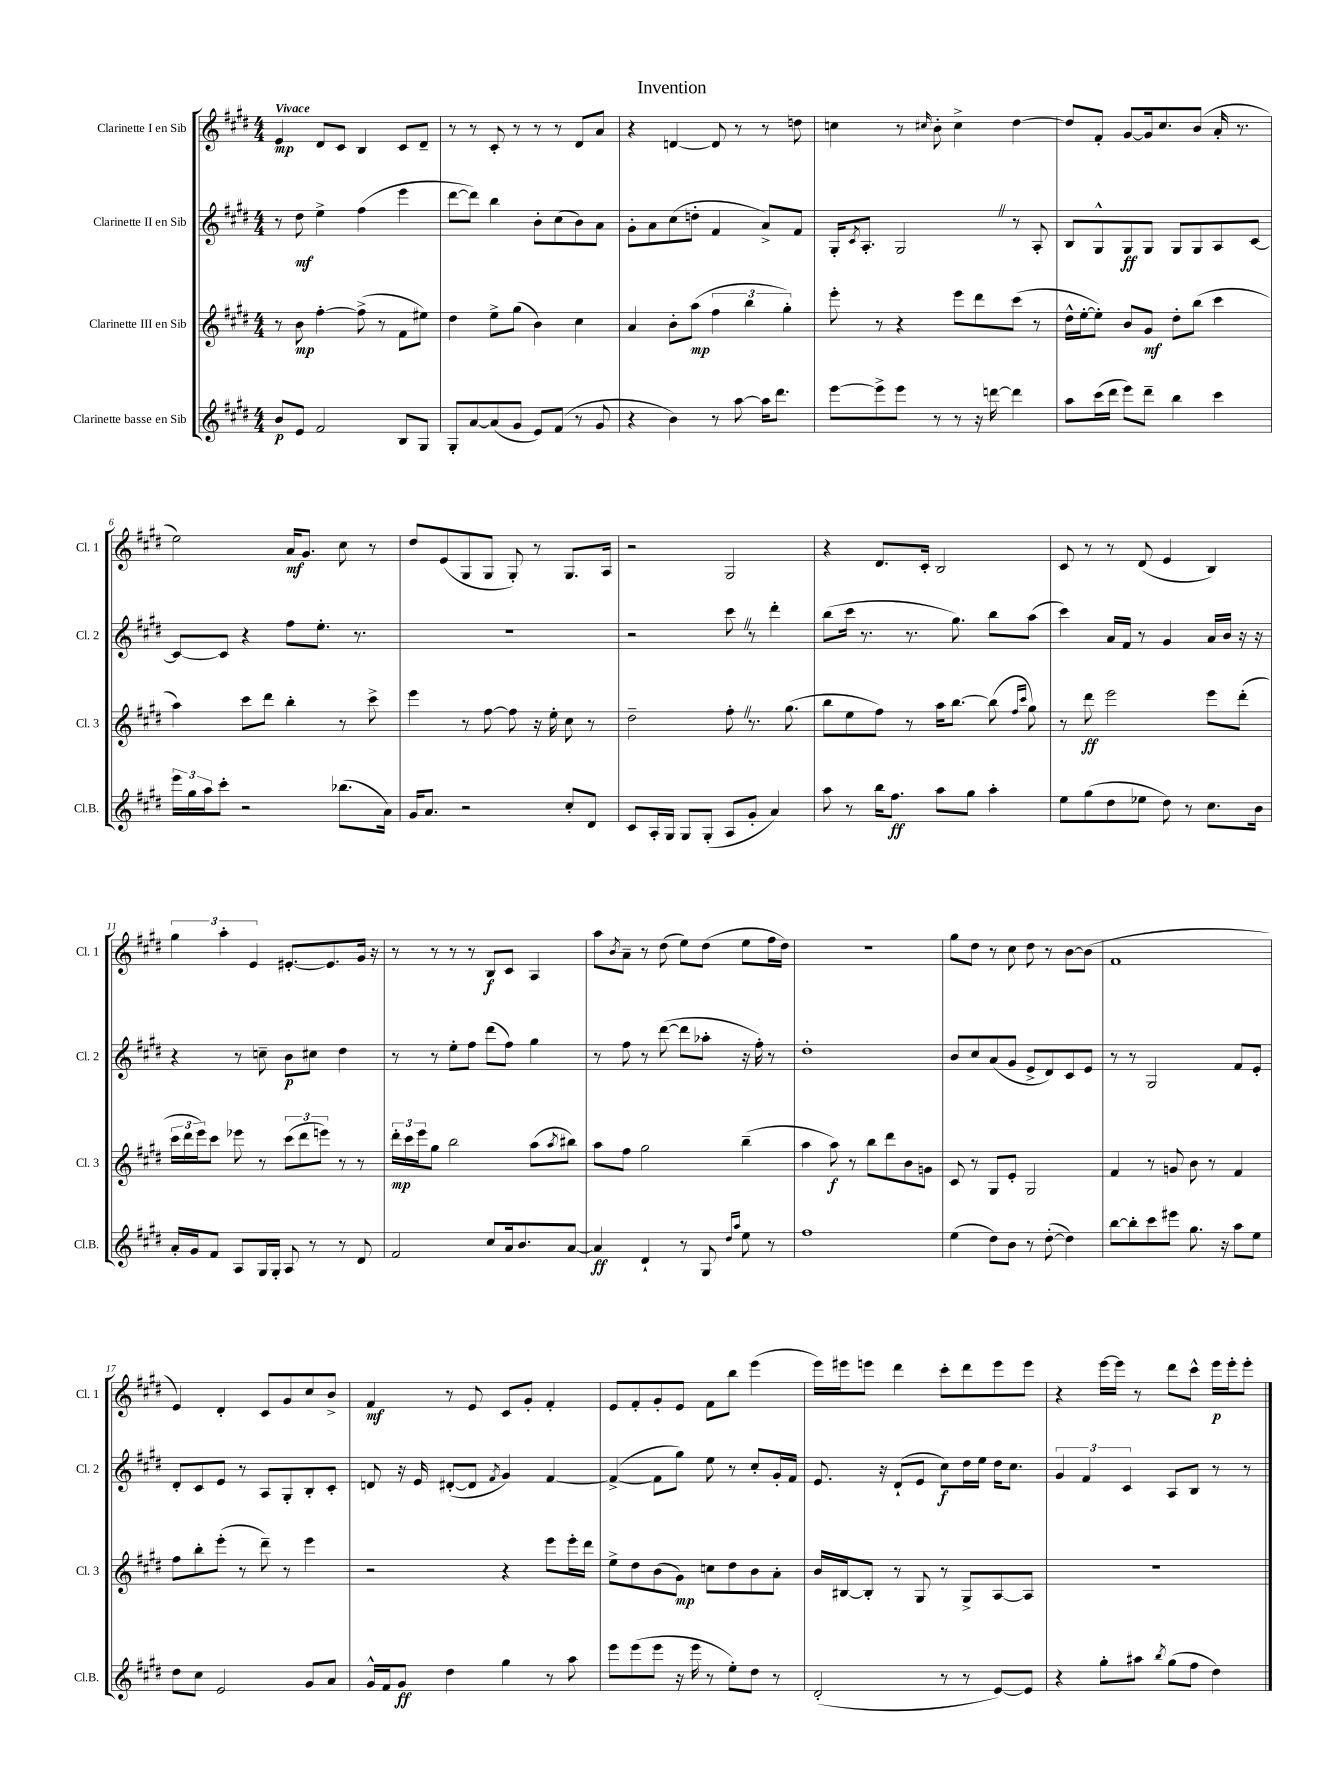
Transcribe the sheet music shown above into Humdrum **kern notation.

**kern	**dynam	**kern	**dynam	**kern	**dynam	**kern	**dynam
*part4	*part4	*part3	*part3	*part2	*part2	*part1	*part1
*staff4	*staff4	*staff3	*staff3	*staff2	*staff2	*staff1	*staff1
*I"Clarinette basse en Sib	*	*I"Clarinette III en Sib	*	*I"Clarinette II en Sib	*	*I"Clarinette I en Sib	*
*I'Cl.B.	*	*I'Cl. 3	*	*I'Cl. 2	*	*I'Cl. 1	*
*clefG2	*	*clefG2	*	*clefG2	*	*clefG2	*
*k[f#c#g#d#]	*	*k[f#c#g#d#]	*	*k[f#c#g#d#]	*	*k[f#c#g#d#]	*
*M4/4	*	*M4/4	*	*M4/4	*	*M4/4	*
=1	=1	=1	=1	=1	=1	=1	=1
!	!	!	!	!	!	!LO:TX:a:B:t=Vivace	!
8b/L	p	8r	.	8r	.	4e/	mp
8e/J	.	8b\	mp	8dd#\	mf	.	.
2f#/	.	[4ff#'\	.	4ee^\	.	8d#/L	.
.	.	.	.	.	.	8c#/J	.
.	.	(8ff#^\]	.	(4ff#\	.	4B/	.
.	.	8r	.	.	.	.	.
8B/L	.	8f#\L	.	4eee\	.	8c#/L	.
8G#/J	.	8ee#X\J)	.	.	.	8d#~/J	.
=2	=2	=2	=2	=2	=2	=2	=2
8G#'/L	.	4dd#\	.	[8ddd#\L	.	8r	.
[8a/	.	.	.	8ddd#\J])	.	8r	.
(8a/]	.	8ee^\L	.	4bb\	.	8c#'/	.
8g#/J	.	(8gg#\J	.	.	.	8r	.
8e/L)	.	4b\)	.	8b'\L	.	8r	.
(8f#/J	.	.	.	(8cc#\	.	8r	.
8r	.	4cc#\	.	8b\)	.	8d#/L	.
8g#/	.	.	.	8a\J	.	8a/J	.
=3	=3	=3	=3	=3	=3	=3	=3
4r	.	4a/	.	8g#'\L	.	4r	.
.	.	.	.	8a\	.	.	.
4b\)	.	8b'\L	.	(8cc#\	.	[4dn/	.
.	.	(8aa\J	mp	8ddn'\J	.	.	.
8r	.	6ff#\	.	4f#/	.	8d/]	.
[8aa\	.	.	.	.	.	8r	.
.	.	6bb\	.	.	.	.	.
16aa\KL]	.	.	.	8a^/L)	.	8r	.
8.ddd#\J	.	.	.	.	.	.	.
.	.	6gg#'\)	.	.	.	.	.
.	.	.	.	8f#/J	.	8ddn\	.
=4	=4	=4	=4	=4	=4	=4	=4
[8eee\L	.	8eee'\	.	16G#'/KL	.	4ccn\	.
.	.	.	.	8qc#/	.	.	.
.	.	.	.	8.A'/J	.	.	.
8eee^\]	.	8r	.	.	.	.	.
8eee\J	.	4r	.	2G#Z/	.	8r	.
.	.	.	.	.	.	16qqcc#X/	.
8r	.	.	.	.	.	8b'\	.
8r	.	8eee\L	.	.	.	4cc#^\	.
16r	.	8ddd#\	.	.	.	.	.
[16dddn\	.	.	.	.	.	.	.
4ddd\]	.	(8ccc#\J	.	8r	.	[4dd#\	.
.	.	8r	.	8A'/	.	.	.
=5	=5	=5	=5	=5	=5	=5	=5
8aa\L	.	16dd#^^\LL	.	8B/L	.	8dd#/L]	.
.	.	[16ee'\J	.	.	.	.	.
(16ccc#\L	.	8ee'\J])	.	8G#^^/	.	8f#'/J	.
16ddd#\JJ	.	.	.	.	.	.	.
8eee\L)	.	8b/L	.	8G#/	ff	[8g#/L	.
8ddd#~\J	.	8g#/J	mf	8G#/J	.	16g#/k]	.
.	.	.	.	.	.	8.cc#/	.
4bb\	.	8dd#'\L	.	8G#/L	.	.	.
.	.	(8bb\J	.	8G#/	.	(8b/J	.
4ccc#\	.	4ccc#\	.	8A/	.	16a'/	.
.	.	.	.	.	.	8.r	.
.	.	.	.	[8c#/J	.	.	.
!!LO:LB:g=z
=6	=6	=6	=6	=6	=6	=6	=6
24eee\LL	.	4aa\)	.	8c#/L_	.	2ee\)	.
24gg#\	.	.	.	.	.	.	.
24aa\J	.	.	.	.	.	.	.
8ccc#'\J	.	.	.	8c#/J]	.	.	.
2r	.	8ccc#\L	.	4r	.	.	.
.	.	8ddd#\J	.	.	.	.	.
.	.	4bb'\	.	8ff#\L	.	16a/KL	mf
.	.	.	.	.	.	8.g#/J	.
.	.	.	.	8.ee'\J	.	.	.
(8.bb-X\L	.	8r	.	.	.	8cc#\	.
.	.	.	.	8.r	.	.	.
.	.	8ccc#^\	.	.	.	8r	.
16a\Jk)	.	.	.	.	.	.	.
=7	=7	=7	=7	=7	=7	=7	=7
16g#/KL	.	4eee\	.	1r	.	8dd#/L	.
8.a/J	.	.	.	.	.	.	.
.	.	.	.	.	.	(8e/	.
2r	.	8r	.	.	.	8G#/	.
.	.	[8ff#\	.	.	.	8G#/J	.
.	.	8ff#\]	.	.	.	8G#'/)	.
.	.	16r	.	.	.	8r	.
.	.	16ee'\	.	.	.	.	.
8cc#'/L	.	8cc#\	.	.	.	8.G#/L	.
8d#/J	.	8r	.	.	.	.	.
.	.	.	.	.	.	16A/Jk	.
=8	=8	=8	=8	=8	=8	=8	=8
8c#/L	.	2dd#~\	.	2r	.	2r	.
16A'/L	.	.	.	.	.	.	.
16G#/JJ	.	.	.	.	.	.	.
8G#/L	.	.	.	.	.	.	.
(8G#'/J	.	.	.	.	.	.	.
8A/L	.	8ff#'Z\	.	8ccc#Z\	.	2G#/	.
8g#'/J	.	8.r	.	8r	.	.	.
4a/)	.	.	.	4ddd#'\	.	.	.
.	.	(8.gg#\	.	.	.	.	.
=9	=9	=9	=9	=9	=9	=9	=9
8aa\	.	8bb\L	.	(8bb\L	.	4r	.
8r	.	8ee\	.	16ccc#\Jk	.	.	.
.	.	.	.	8.r	.	.	.
16bb\KL	.	8ff#\J)	.	.	.	8.d#/L	.
8.ff#\J	ff	.	.	.	.	.	.
.	.	8r	.	8.r	.	.	.
.	.	.	.	.	.	16c#'/Jk	.
8aa\L	.	16aa\KL	.	.	.	2B/	.
.	.	[8.bb\J	.	8.gg#\)	.	.	.
8gg#\J	.	.	.	.	.	.	.
4aa'\	.	(8bb\]	.	8bb\L	.	.	.
.	.	16qqff#/LL	.	.	.	.	.
.	.	16qqccc#/JJ	.	.	.	.	.
.	.	8gg#\)	.	(8aa\J	.	.	.
=10	=10	=10	=10	=10	=10	=10	=10
8ee\L	.	8r	.	4ccc#\)	.	8c#/	.
(8gg#\	.	8ddd#\	ff	.	.	8r	.
8dd#\	.	2eee\	.	16a/LL	.	8r	.
.	.	.	.	16f#/JJ	.	.	.
8ee-X\J	.	.	.	8r	.	(8d#/	.
8dd#\)	.	.	.	4g#/	.	4e/	.
8r	.	.	.	.	.	.	.
8.cc#\L	.	8eee\L	.	16a/LL	.	4B/)	.
.	.	.	.	16b/JJ	.	.	.
.	.	(8ddd#'\J	.	16r	.	.	.
16b\Jk	.	.	.	16r	.	.	.
!!LO:LB:g=z
=11	=11	=11	=11	=11	=11	=11	=11
16a'/LL	.	24ccc#\LL	.	4r	.	6gg#\	.
.	.	24ddd#\	.	.	.	.	.
16g#/J	.	.	.	.	.	.	.
.	.	24eee\J)	.	.	.	.	.
8f#/J	.	8ccc#\J	.	.	.	.	.
.	.	.	.	.	.	6aa'\	.
8A/L	.	8eee-X\	.	8r	.	.	.
.	.	.	.	.	.	6e/	.
16G#/L	.	8r	.	8ccn~\	.	.	.
16G#'/JJ	.	.	.	.	.	.	.
8A/	.	(12ccc#\L	.	8b\L	p	[8.e#X'/L	.
.	.	12ddd#\	.	.	.	.	.
8r	.	.	.	8cc#X\J	.	.	.
.	.	12eeen\J)	.	.	.	.	.
.	.	.	.	.	.	8.e#/]	.
8r	.	8r	.	4dd#\	.	.	.
8d#/	.	8r	.	.	.	16g#/Jk	.
.	.	.	.	.	.	16r	.
=12	=12	=12	=12	=12	=12	=12	=12
2f#/	.	24ddd#'\LL	mp	8r	.	8r	.
.	.	24ccc#\	.	.	.	.	.
.	.	24eee\J	.	.	.	.	.
.	.	8gg#\J	.	8r	.	8r	.
.	.	2bb\	.	8ee'\L	.	8r	.
.	.	.	.	8ff#\J	.	8r	.
8cc#/L	.	.	.	(8ddd#\L	.	8B/L	f
16a/k	.	.	.	8ff#\J)	.	8c#/J	.
8.b/	.	.	.	.	.	.	.
.	.	(8aa\L	.	4gg#\	.	4A/	.
.	.	8qaa/	.	.	.	.	.
[8a/J	.	8bb#X\J)	.	.	.	.	.
=13	=13	=13	=13	=13	=13	=13	=13
4a/]	ff	8aa\L	.	8r	.	8aa\L	.
.	.	.	.	.	.	8qb/	.
.	.	8ff#\J	.	8ff#\	.	8a~\J	.
4d#`/	.	2gg#\	.	8r	.	8r	.
.	.	.	.	([8ddd#\	.	(8dd#\	.
8r	.	.	.	8ddd#\L]	.	8ee\L)	.
8G#/	.	.	.	8aa-X'\J	.	(8dd#\J	.
16qqdd#/LL	.	.	.	.	.	.	.
16qqaa/JJ	.	.	.	.	.	.	.
8ee\	.	(4bb~\	.	16r	.	8ee\L	.
.	.	.	.	16ff#'\)	.	.	.
8r	.	.	.	8r	.	16ff#\L	.
.	.	.	.	.	.	16dd#\JJ)	.
=14	=14	=14	=14	=14	=14	=14	=14
1ff#	.	4aa\	.	1dd#'	.	1r	.
.	.	8aa\)	f	.	.	.	.
.	.	8r	.	.	.	.	.
.	.	8bb\L	.	.	.	.	.
.	.	8ddd#\	.	.	.	.	.
.	.	8b\	.	.	.	.	.
.	.	8gn\J	.	.	.	.	.
=15	=15	=15	=15	=15	=15	=15	=15
(4ee\	.	8c#/	.	8b/L	.	8gg#\L	.
.	.	8r	.	8cc#/	.	8dd#\J	.
8dd#\L)	.	8G#/L	.	(8a/	.	8r	.
8b\J	.	8e'/J	.	8g#/J	.	8cc#\	.
8r	.	2G#/	.	8e^/L	.	8dd#\	.
([8dd#'\	.	.	.	8d#/)	.	8r	.
4dd#\])	.	.	.	8c#/	.	[8b\L	.
.	.	.	.	8e/J	.	(8b\J]	.
=16	=16	=16	=16	=16	=16	=16	=16
[8bb\L	.	4f#/	.	8r	.	1f#	.
8bb'\]	.	.	.	8r	.	.	.
8ccc#\	.	8r	.	2G#/	.	.	.
8eee#X\J	.	8gn/	.	.	.	.	.
8.gg#\	.	8b\	.	.	.	.	.
.	.	8r	.	.	.	.	.
16r	.	.	.	.	.	.	.
8aa\L	.	4f#/	.	8f#/L	.	.	.
8ee\J	.	.	.	8e'/J	.	.	.
!!LO:LB:g=z
=17	=17	=17	=17	=17	=17	=17	=17
8dd#\L	.	8ff#\L	.	8d#'/L	.	4e/)	.
8cc#\J	.	8bb'\	.	8c#/	.	.	.
2e/	.	(8eee'\J	.	8e/J	.	4d#'/	.
.	.	8r	.	8r	.	.	.
.	.	8ddd#~\)	.	8A/L	.	8c#/L	.
.	.	8r	.	8G#'/	.	8g#/	.
8g#/L	.	4eee\	.	8B'/	.	8cc#/	.
8a/J	.	.	.	8c#'/J	.	8b^/J	.
=18	=18	=18	=18	=18	=18	=18	=18
16g#^^/LL	.	2r	.	8dn/	.	4f#/	mf
16f#/J	.	.	.	.	.	.	.
8g#/J	ff	.	.	16r	.	.	.
.	.	.	.	16e/	.	.	.
4dd#\	.	.	.	([8d#X'/L	.	8r	.
.	.	.	.	8d#/J]	.	8e/	.
.	.	.	.	8qf#/	.	.	.
4gg#\	.	4r	.	4g#/)	.	8c#/L	.
.	.	.	.	.	.	8g#'/J	.
8r	.	8eee\L	.	[4f#/	.	4f#'/	.
8aa\	.	16eee'\L	.	.	.	.	.
.	.	16ddd#\JJ	.	.	.	.	.
=19	=19	=19	=19	=19	=19	=19	=19
8eee\L	.	8ee^\L	.	(4f#^/_	.	8e/L	.
(8eee\	.	8dd#\	.	.	.	8f#'/	.
8eee\J	.	(8b\	.	8f#\L]	.	8g#'/	.
16r	.	8g#\J)	mp	8gg#\J)	.	8e/J	.
16eee\	.	.	.	.	.	.	.
8r	.	8ccn\L	.	8ee\	.	8f#\L	.
8ee'\L)	.	8dd#\	.	8r	.	8bb\J	.
8dd#\J	.	8b\	.	8cc#'/L	.	(4eee\	.
8r	.	8a'\J	.	16g#'/L	.	.	.
.	.	.	.	16f#/JJ	.	.	.
=20	=20	=20	=20	=20	=20	=20	=20
(2d#'/	.	16b/LL	.	8.e/	.	16eee\LL)	.
.	.	[16B#X/J	.	.	.	16eee#X\J	.
.	.	8B#'/J]	.	.	.	8eeen\J	.
.	.	.	.	16r	.	.	.
.	.	8r	.	(8d#`/L	.	4ddd#\	.
.	.	8G#/	.	8e/J	.	.	.
8r	.	8r	.	8cc#\L)	f	8ccc#'\L	.
8r	.	8G#^/L	.	16dd#\L	.	8ddd#\	.
.	.	.	.	16ee\JJ	.	.	.
[8e/L)	.	[8A/	.	16dd#\KL	.	8eee\	.
.	.	.	.	8.cc#\J	.	.	.
8e/J]	.	8A/J]	.	.	.	8eee\J	.
=21	=21	=21	=21	=21	=21	=21	=21
4r	.	1r	.	6g#/	.	4r	.
.	.	.	.	6f#/	.	.	.
8gg#'\L	.	.	.	.	.	[16eee\LL	.
.	.	.	.	.	.	16eee\JJ]	.
.	.	.	.	6c#/	.	.	.
8aa#X\J	.	.	.	.	.	8r	.
8qbb/	.	.	.	.	.	.	.
(8gg#\L	.	.	.	8A/L	.	8ddd#\L	.
8ff#\J	.	.	.	8B/J	.	8ccc#^^\J	.
4dd#\)	.	.	.	8r	.	16eee\LL	p
.	.	.	.	.	.	16eee'\J	.
.	.	.	.	8r	.	8eee'\J	.
==	==	==	==	==	==	==	==
*-	*-	*-	*-	*-	*-	*-	*-
